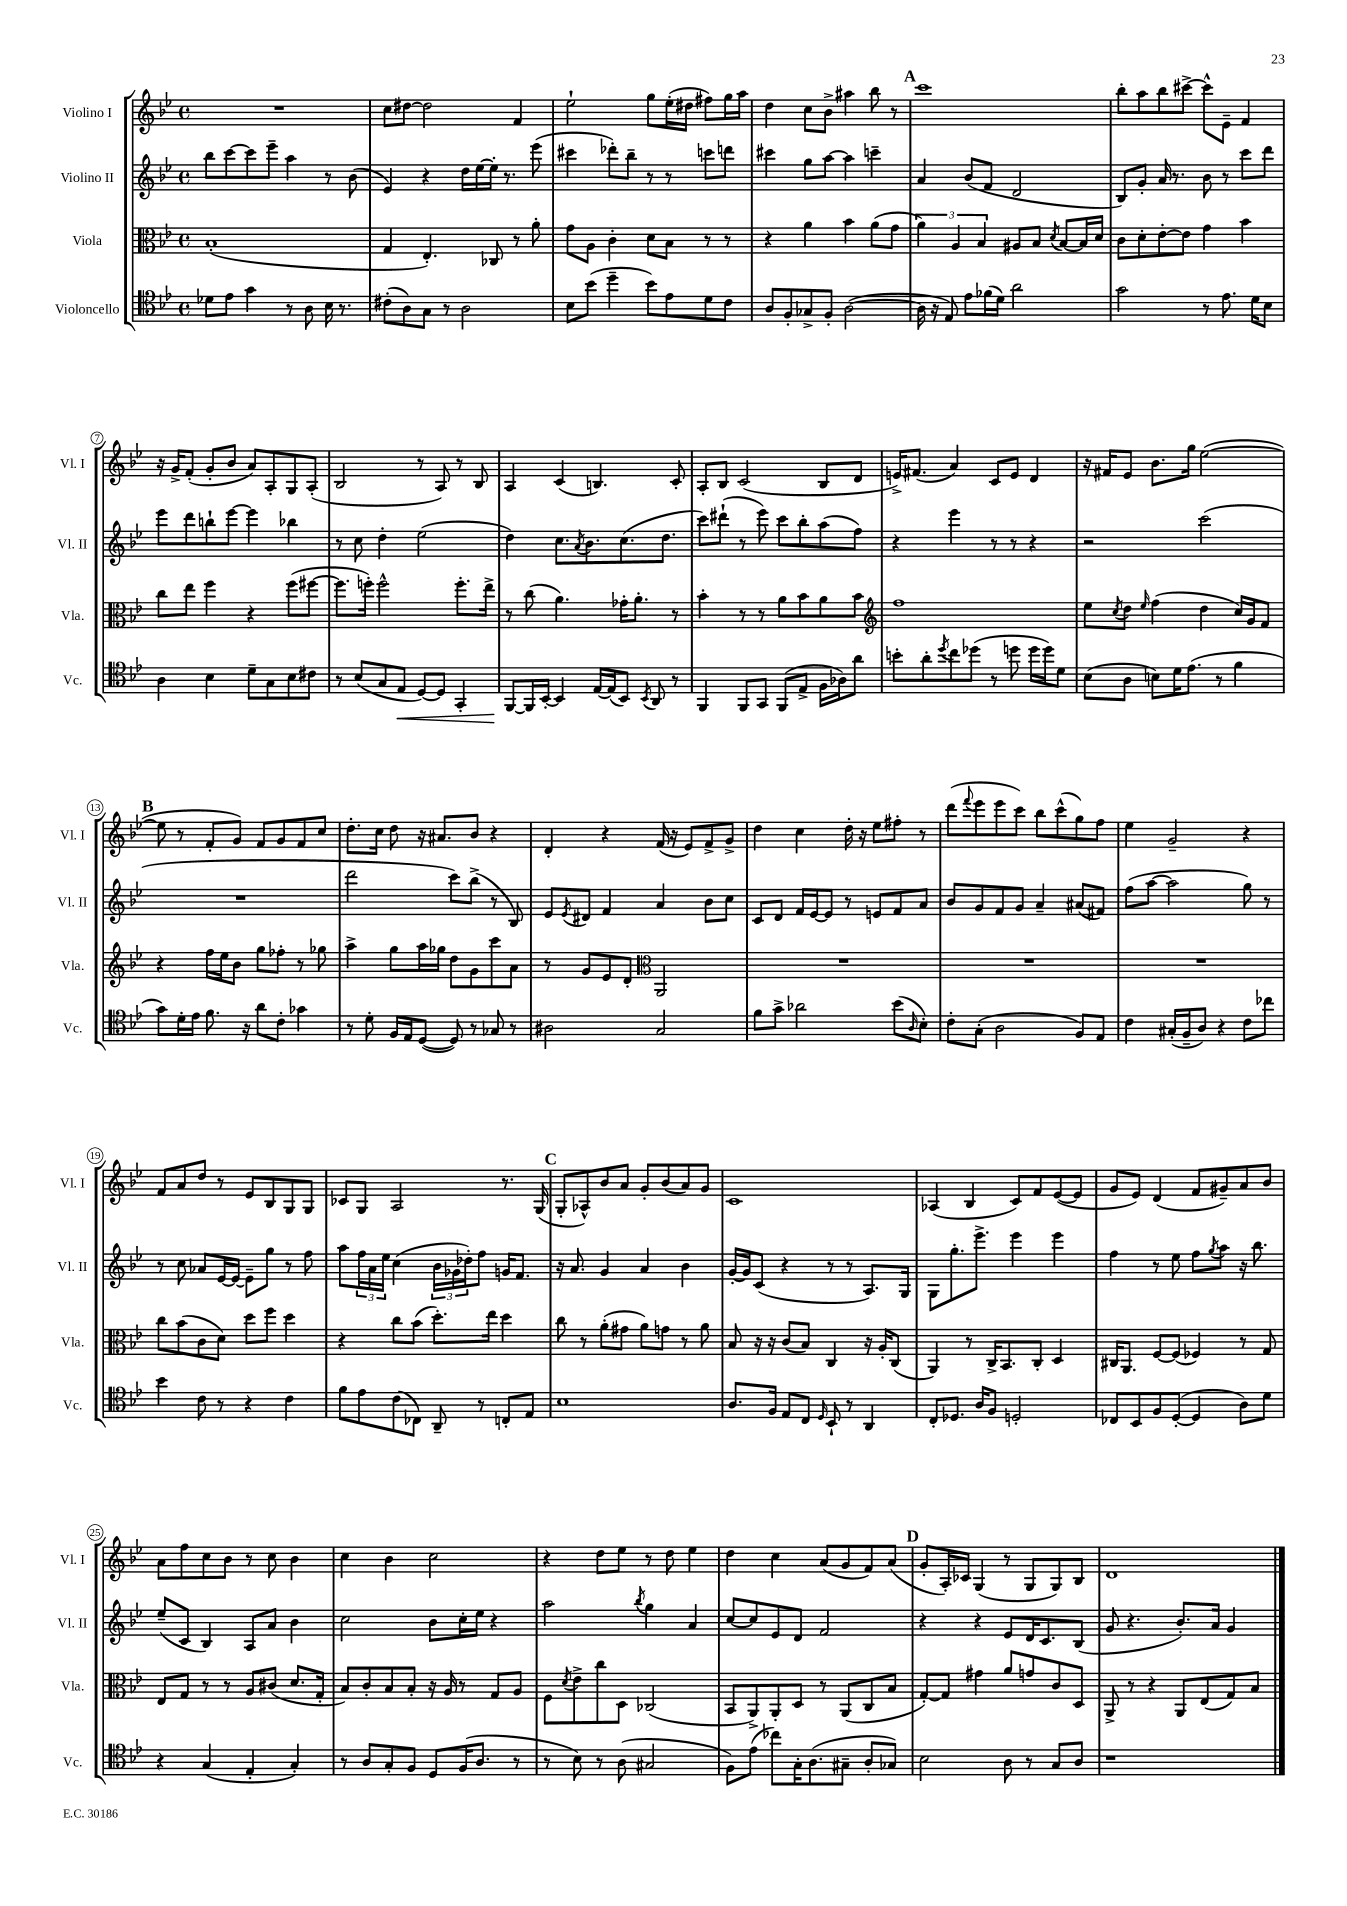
<<
\new StaffGroup <<
\new Staff = "s0" \with { instrumentName = "Violino I" shortInstrumentName = "Vl. I" } {
    \clef treble \key bes \major \defaultTimeSignature \time 4/4
    R1 |
    c''8 dis''8~ dis''2 f'4 |
    ees''2-! g''8 ees''16-.( dis''16 fis''8) g''16 a''16 |
    d''4 c''8 bes'8-> ais''4 bes''8 r8 |
    \mark \markup { \bold "A" } c'''1 |
    bes''8-. a''8 bes''8 cis'''8~-> cis'''8-^ ees'8-- f'4 |
    r16 g'16-> f'8-.( g'8-. bes'8 a'8) a8-. g8 a8-.( |
    bes2 r8 a8) r8 bes8 |
    a4 c'4( b4.) c'8-. |
    a8-. bes8 c'2( bes8 d'8 |
    e'16->) fis'8.( a'4) c'8 e'8 d'4 |
    r16 fis'16 ees'8 bes'8. g''16 ees''2~( |
    \mark \markup { \bold "B" } ees''8 r8 f'8-. g'8) f'8 g'8 f'8 c''8 |
    d''8.-. c''16 d''8 r16 ais'8. bes'8 r4 |
    d'4-. r4 f'16( r16 ees'8) f'8-> g'8-> |
    d''4 c''4 d''16-. r16 ees''8 fis''8-. r8 |
    d'''8( \appoggiatura { f'''8 } ees'''8 ees'''8 c'''8) bes''8 c'''8-^( g''8) f''8 |
    ees''4 g'2-- r4 |
    f'8 a'8 d''8 r8 ees'8 bes8 g8 g8 |
    ces'8 g8 a2 r8. g16( |
    \mark \markup { \bold "C" } g8-. aes8-^) bes'8 a'8 g'8-. bes'8( a'8) g'8 |
    c'1 |
    aes4( bes4 c'8) f'8 ees'8~( ees'8 |
    g'8 ees'8) d'4( f'8 gis'8--) a'8 bes'8 |
    a'8 f''8 c''8 bes'8 r8 c''8 bes'4 |
    c''4 bes'4 c''2 |
    r4 d''8 ees''8 r8 d''8 ees''4 |
    d''4 c''4 a'8( g'8 f'8) a'8( |
    \mark \markup { \bold "D" } g'8-. a16-.) ces'16 g4( r8 g8 g8) bes8 |
    d'1 \bar "|." |
}
\new Staff = "s1" \with { instrumentName = "Violino II" shortInstrumentName = "Vl. II" } {
    \clef treble \key bes \major \defaultTimeSignature \time 4/4
    bes''8 c'''8~ c'''8 ees'''8-- a''4 r8 bes'8( |
    ees'4) r4 d''16 ees''16~ ees''16-. r8. ees'''8( |
    cis'''4 des'''8-.) bes''8-- r8 r8 c'''8 d'''8 |
    cis'''4 g''8 a''8~ a''4 c'''4-- |
    \mark \markup { \bold "A" } a'4 bes'8( f'8 d'2 |
    bes8) g'8-. a'16 r8. bes'8 r8 c'''8 d'''8 |
    ees'''8 d'''8 b''8-! ees'''8~ ees'''4 bes''4 |
    r8 c''8 d''4-. ees''2( |
    d''4) c''8. \acciaccatura { a'8 } bes'8. c''8.( d''8. |
    c'''8) dis'''8-!( r8 ees'''8) c'''8 bes''8-. a''8( f''8) |
    r4 ees'''4 r8 r8 r4 |
    r2 c'''2( |
    \mark \markup { \bold "B" } R1 |
    d'''2 c'''8) bes''8->( r8 bes8) |
    ees'8 \acciaccatura { ees'8 } dis'8 f'4 a'4 bes'8 c''8 |
    c'8 d'8 f'16 ees'16~ ees'8 r8 e'8 f'8 a'8 |
    bes'8 g'8 f'8 g'8 a'4-- ais'8( fis'8) |
    f''8( a''8~ a''2 g''8) r8 |
    r8 c''8 aes'8 ees'16~ ees'16~ ees'8-- g''8 r8 f''8 |
    a''8 \tuplet 3/2 { f''16 a'16 ees''16 } c''4( \tuplet 3/2 { bes'16 ges'16 des''16-.) } f''8 g'16 f'8. |
    \mark \markup { \bold "C" } r16 a'8. g'4 a'4 bes'4 |
    g'16~-. g'16 c'8( r4 r8 r8 a8.) g16 |
    g8 g''8.-. ees'''8.-> ees'''4 ees'''4 |
    f''4 r8 ees''8 f''8 \acciaccatura { g''8 } a''8 r16 bes''8. |
    ees''8--( c'8 bes4) a8 a'8 bes'4 |
    c''2 bes'8 c''16-. ees''16 r4 |
    a''2 \acciaccatura { bes''8 } g''4 a'4 |
    c''8~ c''8 ees'8 d'8 f'2 |
    \mark \markup { \bold "D" } r4 r4 ees'8 d'16 c'8. bes8( |
    g'8 r4. bes'8.-.) a'16 g'4 \bar "|." |
}
\new Staff = "s2" \with { instrumentName = "Viola" shortInstrumentName = "Vla." } {
    \clef alto \key bes \major \defaultTimeSignature \time 4/4
    bes1-.( |
    g4 ees4.-.) ces8 r8 a'8-. |
    g'8 a8 c'4-. d'8 bes8 r8 r8 |
    r4 a'4 bes'4 a'8( g'8 |
    \mark \markup { \bold "A" } \tuplet 3/2 { a'4) a4 bes4 } ais8 bes8 \acciaccatura { d'8 } bes8~ bes16 d'16 |
    c'8 d'8-. ees'8~-. ees'8 g'4 bes'4 |
    c''8 ees''8 f''4 r4 f''8( fis''8~ |
    fis''8. f''16-.) f''2-^ f''8.-. ees''16-> |
    r8 c''8( a'4.) ges'16-. a'8.-. r8 |
    bes'4-. r8 r8 a'8 bes'8 a'8 bes'8 |
    \clef treble f''1 |
    ees''8 \acciaccatura { c''8 } d''8 \grace { ees''16 } f''4( d''4 c''16) g'16 f'8 |
    \mark \markup { \bold "B" } r4 f''16 ees''16 bes'8 g''8 fes''8-. r8 ges''8 |
    a''4-> g''8 a''16 ges''16 d''8 g'8 c'''8 a'8 |
    r8 g'8 ees'8 d'8-. \clef alto a,2 |
    R1 |
    R1 |
    R1 |
    c''8 bes'8( c'8 d'8) d''8 f''8 d''4 |
    r4 c''8 bes'8( d''8.-.) ees''16 d''4 |
    \mark \markup { \bold "C" } c''8 r8 a'8-.( gis'8 a'8) g'8 r8 a'8 |
    bes8 r16 r16 c'8( bes8) c4 r16 a16-. c8( |
    a,4) r8 c16-> bes,8. c8-. d4 |
    cis16 a,8. f8~ f8( fes4) r8 g8 |
    ees8 g8 r8 r8 a8 cis'8( d'8. g16-. |
    bes8) c'8-. bes8 bes8-. r16 a16 r8 g8 a8 |
    f8 \acciaccatura { d'8 } ees'8-> c''8 d8 ces2( |
    bes,8 a,8->) a,8-. d8 r8 a,8( c8 bes8 |
    \mark \markup { \bold "D" } g8~-.) g8 gis'4 a'8 g'8 c'8 d8 |
    a,8-> r8 r4 a,8 ees8( g8) bes8 \bar "|." |
}
\new Staff = "s3" \with { instrumentName = "Violoncello" shortInstrumentName = "Vc." } {
    \clef tenor \key bes \major \defaultTimeSignature \time 4/4
    des'8 ees'8 g'4 r8 a8 bes16 r8. |
    cis'8-.( a8) g8 r8 a2 |
    bes8 bes'8( d''4-- bes'8) ees'8 d'8 c'8 |
    a8 f8-. ges8-> f8-. a2~( |
    \mark \markup { \bold "A" } a16 r16 ees8) ees'8 fes'16( d'16) a'2 |
    g'2 r8 ees'8. d'16 bes8 |
    a4 bes4 d'8-- g8 bes8 cis'8 |
    r8 bes8( g8 ees8\< d8~) d8 g,4-. |
    f,8~\! f,16 bes,16~-. bes,4 ees16~ ees16( bes,8) \acciaccatura { bes,8 } a,8 r8 |
    f,4 f,8 g,8 f,8( ees8-> f16 aes16) a'8 |
    b'8-. a'8-. \acciaccatura { d''8 } c''8 des''8( r8 d''8 d''16 d''16) d'8 |
    bes8( a8 b8) d'16 ees'8.( r8 f'4 |
    \mark \markup { \bold "B" } g'8) d'16-. ees'16 f'8. r16 a'8 c'8-. ges'4 |
    r8 d'8-. f16 ees16 d8~( d8) r8 ges8 r8 |
    ais2 g2 |
    f'8 g'8-> aes'2 bes'8( \grace { a16 } bes8-.) |
    c'8-. g8-.( a2 f8) ees8 |
    c'4 gis16-.( f16-- a8) r4 c'8 ces''8 |
    bes'4 c'8 r8 r4 c'4 |
    f'8 ees'8 c'8( ces8) a,8-- r8 c8-. ees8 |
    \mark \markup { \bold "C" } bes1 |
    a8. f16 ees8 c8 \grace { d16 } bes,8-! r8 a,4 |
    c8-. des8. a16 f8 d2-. |
    ces8 bes,8 f8 d8~-.( d4 a8) d'8 |
    r4 g4( ees4-. g4-.) |
    r8 a8 g8-. f8 d8 f16( a8. r8 |
    r8 bes8) r8 a8( gis2 |
    f8) ees'8( ces''8) g16-. a8.( gis8-- a8-. ges8) |
    \mark \markup { \bold "D" } bes2 a8 r8 g8 a8 |
    r1 \bar "|." |
}
>>
>>
\layout { \context { \Score \override BarNumber.stencil = #(make-stencil-circler 0.1 0.3 ly:text-interface::print) } }
